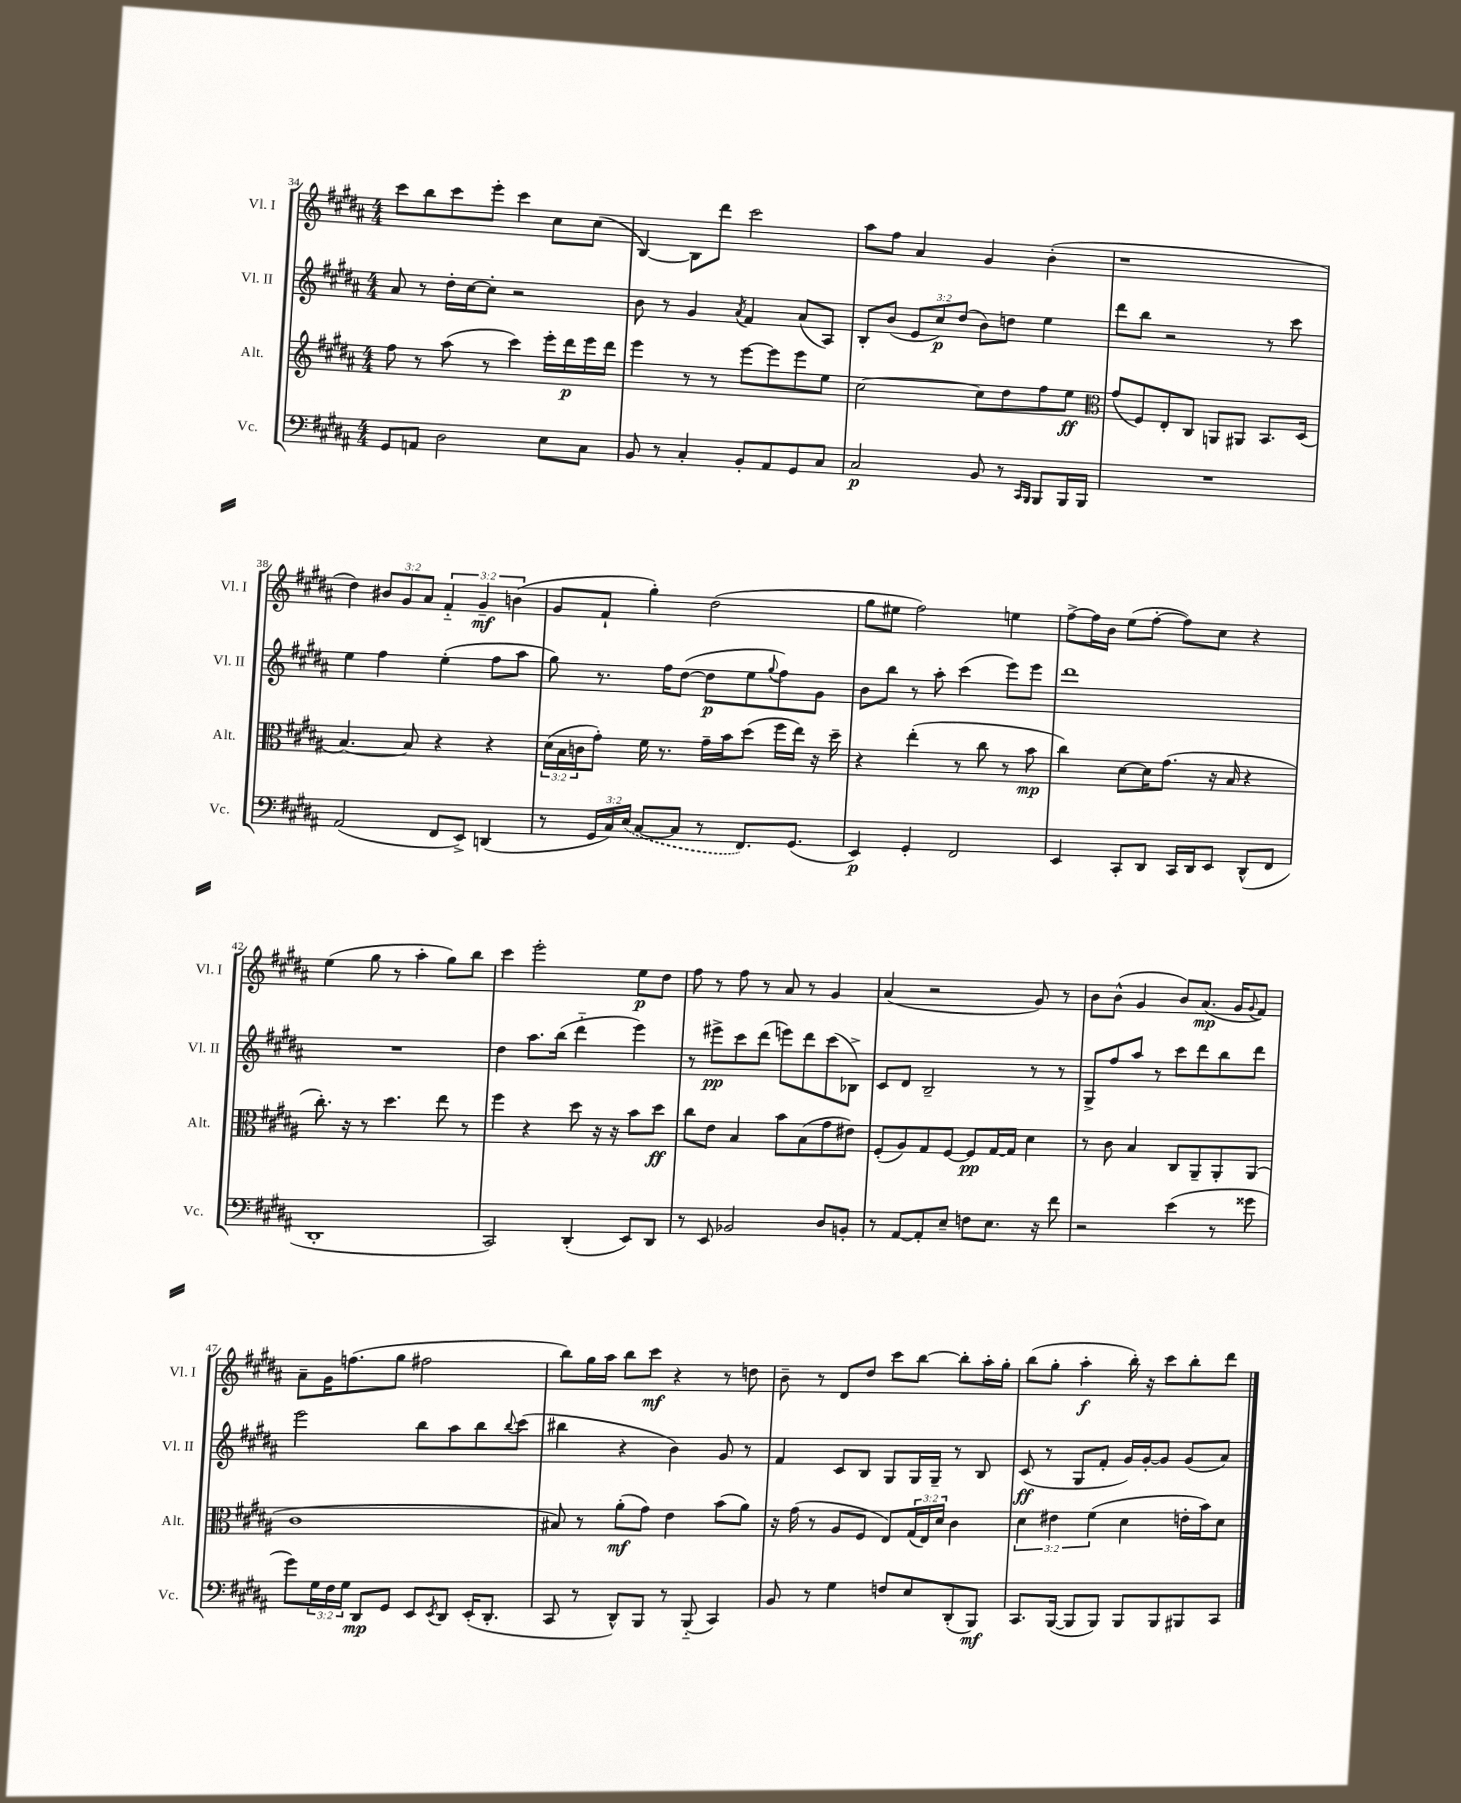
<<
\new StaffGroup <<
\new Staff = "s0" \with { instrumentName = "Vl. I" shortInstrumentName = "Vl. I" } {
    \clef treble \key b \major \numericTimeSignature \time 4/4 \override Staff.TupletNumber.text = #tuplet-number::calc-fraction-text
    cis'''8 b''8 cis'''8 e'''8-. cis'''4 cis''8 cis''8( |
    b4~) b8 dis'''8 cis'''2 |
    ais''8 fis''8 ais'4 gis'4 b'4-.( |
    r1 |
    dis''4) \tuplet 3/2 { bis'8 gis'8 ais'8 } \tuplet 3/2 { fis'4-_ gis'4--\mf b'4( } |
    gis'8 fis'8-! gis''4-.) dis''2( |
    gis''8 eis''8 fis''2) e''4 |
    fis''8~-> fis''16 b'16 e''8( fis''8~-. fis''8) cis''8 r4 |
    e''4( gis''8 r8 ais''4-. gis''8) b''8 |
    cis'''4 e'''2-. e''8\p dis''8 |
    fis''8 r8 fis''8 r8 ais'8 r8 gis'4 |
    ais'4( r2 gis'8) r8 |
    b'8 b'8-^( gis'4 b'8) ais'8.\mp( gis'16 \appoggiatura { gis'8 } fis'8) |
    ais'8-- gis'16 f''8.( gis''8 fis''2 |
    b''8) gis''16 ais''16 b''8 cis'''8\mf r4 r8 d''8 |
    b'8-- r8 dis'8 dis''8 cis'''8 b''8~ b''8-. ais''16-. gis''16-. |
    b''8( gis''8-. ais''4-.\f b''16-.) r16 cis'''8 b''8-. dis'''8 \bar "|." |
}
\new Staff = "s1" \with { instrumentName = "Vl. II" shortInstrumentName = "Vl. II" } {
    \clef treble \key b \major \numericTimeSignature \time 4/4 \override Staff.TupletNumber.text = #tuplet-number::calc-fraction-text
    ais'8 r8 dis''16-. cis''16~ cis''8-. r2 |
    b'8 r8 gis'4 \acciaccatura { ais'8 } fis'4 ais'8( ais8) |
    b8-. b'8( \tuplet 3/2 { e'8 cis''8\p) dis''8( } b'8) d''8 e''4 |
    dis'''8 b''8 r2 r8 cis'''8 |
    e''4 fis''4 e''4-.( fis''8 ais''8 |
    gis''8) r8. fis''16 dis''8~( dis''8\p e''8 \appoggiatura { gis''8 } fis''8) gis'8 |
    b'8 b''8 r8 ais''8-. cis'''4( e'''8) e'''8 |
    dis'''1 |
    R1 |
    dis''4 ais''8. b''16( dis'''4-_ e'''4) |
    r8 eis'''8->\pp cis'''8 dis'''8( e'''8) dis'''8 cis'''8( bes8->) |
    cis'8 dis'8 b2-- r8 r8 |
    gis8-> fis''8 ais''8 r8 cis'''8 dis'''8 b''8 dis'''8 |
    e'''2 b''8 ais''8 b''8 \appoggiatura { b''8 } cis'''8( |
    bis''4 r4 b'4) gis'8 r8 |
    fis'4 cis'8 b8 gis8 gis16 gis16-- r8 b8 |
    cis'8\ff( r8 gis8 fis'8-. gis'16) gis'16~-. gis'8 gis'8( ais'8) \bar "|." |
}
\new Staff = "s2" \with { instrumentName = "Alt." shortInstrumentName = "Alt." } {
    \clef treble \key b \major \numericTimeSignature \time 4/4 \override Staff.TupletNumber.text = #tuplet-number::calc-fraction-text
    fis''8 r8 ais''8( r8 cis'''4) e'''16-. dis'''16\p e'''16 dis'''16 |
    e'''4 r8 r8 e'''8~ e'''8 e'''8 e''8 |
    cis''2~ cis''8 dis''8 fis''8 e''8\ff |
    \clef alto gis'8( fis8) e8-. cis8 a,8 ais,8 b,8. dis16( |
    b4.~) b8 r4 r4 |
    \tuplet 3/2 { dis'16( b16 c'16 } gis'8-.) fis'16 r8. gis'16-- b'16 dis''8( fis''16 e''16) r16 dis''16-- |
    r4 e''4-.( r8 cis''8 r8 b'8\mp |
    cis''4) dis'8~ dis'16 gis'8.( r16 b16 r4 |
    cis''8.-.) r16 r8 dis''4. e''8 r8 |
    fis''4 r4 dis''8 r16 r16 b'8 dis''8\ff |
    cis''8 e'8 b4 b'8 b8( gis'8 eis'8) |
    fis8-.( ais8) gis8 fis8~ fis8\pp gis16~ gis16 dis'4 |
    r8 cis'8 b4 cis8 ais,8-- ais,8-. ais,8( |
    cis'1 |
    bis8) r8 ais'8-.\mf( gis'8) e'4 b'8( ais'8) |
    r16 gis'16( r8 ais8 fis8 e8) \tuplet 3/2 { gis16( e16) dis'16 } cis'4 |
    \tuplet 3/2 { dis'4 eis'4 fis'4( } dis'4 e'16-. b'16) dis'8 \bar "|." |
}
\new Staff = "s3" \with { instrumentName = "Vc." shortInstrumentName = "Vc." } {
    \clef bass \key b \major \numericTimeSignature \time 4/4 \override Staff.TupletNumber.text = #tuplet-number::calc-fraction-text
    gis,8 a,8 dis2 e8 cis8 |
    b,8 r8 cis4-. b,8-. ais,8 gis,8 cis8 |
    cis2\p b,8 r8 \grace { cis,16 b,,16 } b,,8 b,,16 b,,16 |
    R1 |
    ais,2( fis,8 e,8->) d,4( |
    r8 \tuplet 3/2 { gis,16 cis16) \once \slurDashed e16( } cis8~ cis8 r8 fis,8.) gis,8.( |
    e,4\p) gis,4-. fis,2 |
    e,4 cis,8-. dis,8 cis,16 dis,16 e,8 dis,8-^( fis,8 |
    dis,1-. |
    cis,2) dis,4-.( e,8) dis,8 |
    r8 e,8 bes,2 dis8 b,8-. |
    r8 ais,8~ ais,8-. e8-- f8 e8. r16 fis'8 |
    r2 e'4( r8 gisis'8 |
    gis'8) \tuplet 3/2 { gis16 fis16 gis16 } dis,8\mp gis,8 e,8 \acciaccatura { e,8 } dis,8 e,16-.( dis,8.-. |
    cis,8 r8 dis,8-^) b,,8 r8 b,,8-_( cis,4) |
    b,8 r8 gis4 f8 e8 dis,8-.( b,,8\mf) |
    cis,8. b,,16~( b,,8 b,,8) b,,8 b,,8 bis,,8 cis,8 \bar "|." |
}
>>
>>
\layout { \context { \Score currentBarNumber = #34 } }
